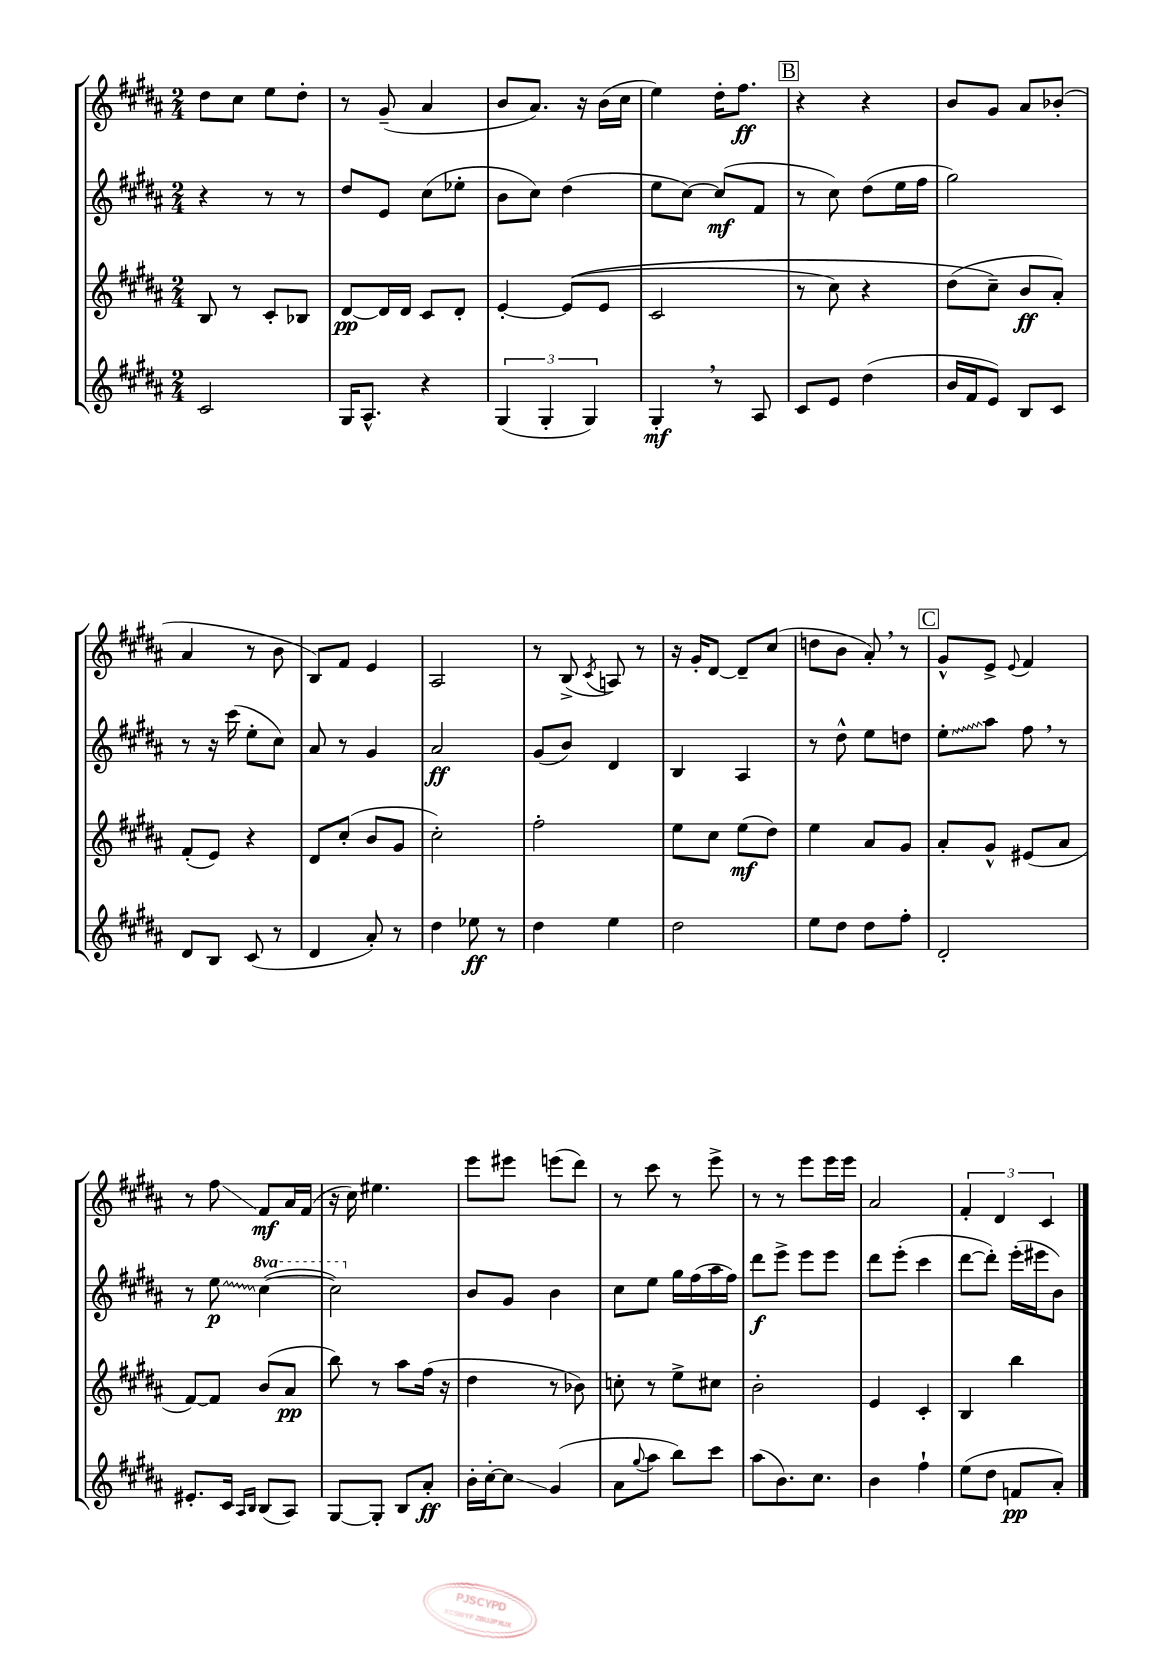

**kern	**kern	**kern	**kern
*staff4	*staff3	*staff2	*staff1
*clefG2	*clefG2	*clefG2	*clefG2
*k[f#c#g#d#a#]	*k[f#c#g#d#a#]	*k[f#c#g#d#a#]	*k[f#c#g#d#a#]
*M2/4	*M2/4	*M2/4	*M2/4
2c#	8B	4r	8dd#
.	8r	.	8cc#
.	8c#'	8r	8ee
.	8B-	8r	8dd#'
=	=	=	=
16G#	[8d#	8dd#	8r
8.A#^^	.	.	.
.	16d#]	8e	(8g#~
.	16d#	.	.
4r	8c#	(8cc#	4a#
.	8d#'	8ee-'	.
=	=	=	=
(6G#	[4e'	8b	8b
.	.	8cc#)	8.a#)
6G#'	.	.	.
.	&((8e]	(4dd#	.
.	.	.	16r
6G#)	.	.	.
.	8e	.	(16b
.	.	.	16cc#
=	=	=	=
4G#'	2c#	8ee	4ee)
.	.	[8cc#)	.
8r	.	(8cc#]	16dd#'
.	.	.	8.ff#
8A#	.	8f#	.
=	=	=	=
8c#	8r	8r	4r
8e	8cc#)	8cc#)	.
(4dd#	4r	(8dd#	4r
.	.	16ee	.
.	.	16ff#	.
=	=	=	=
16b	(8dd#	2gg#)	8b
16f#	.	.	.
8e)	8cc#~&)	.	8g#
8B	8b	.	8a#
8c#	8a#')	.	(8b-'
=	=	=	=
8d#	(8f#'	8r	4a#
8B	8e)	16r	.
.	.	(16ccc#	.
(8c#	4r	8ee'	8r
8r	.	8cc#)	8b
=	=	=	=
4d#	8d#	8a#	8B)
.	(8cc#'	8r	8f#
8a#')	8b	4g#	4e
8r	8g#	.	.
=	=	=	=
4dd#	2cc#')	2a#	2A#
8ee-	.	.	.
8r	.	.	.
=	=	=	=
4dd#	2ff#'	(8g#	8r
.	.	8b)	(8B^
.	.	.	8qc#
4ee	.	4d#	8A)
.	.	.	8r
=	=	=	=
2dd#	8ee	4B	16r
.	.	.	16g#'
.	8cc#	.	[8d#
.	(8ee	4A#	8d#~]
.	8dd#)	.	(8cc#
=	=	=	=
8ee	4ee	8r	8dd
8dd#	.	8dd#^^	8b
8dd#	8a#	8ee	8a#')
8ff#'	8g#	8dd	8r
=	=	=	=
2d#'	8a#'	8ee'	8g#^^
.	8g#^^	8aa#	8e^
.	.	.	8qqe
.	(8e#	8ff#	4f#
.	8a#	8r	.
=	=	=	=
8.e#'	[8f#)	8r	8r
.	8f#]	8ee	8ff#
16c#	.	.	.
16qqA#	.	.	.
16qqB	.	.	.
(8B	(8b	([4ccc#	8f#
8A#)	8a#	.	16a#
.	.	.	(16f#
=	=	=	=
[8G#	8bb)	2ccc#])	16r
.	.	.	16cc#)
8G#']	8r	.	4.ee#
8B	8aa#	.	.
8a#'	(16ff#	.	.
.	16r	.	.
=	=	=	=
16b'	4dd#	8b	8eee
[16cc#'	.	.	.
8cc#]	.	8g#	8eee#
(4g#	8r	4b	(8eee
.	8b-)	.	8ddd#)
=	=	=	=
8a#	8cc'	8cc#	8r
8qqgg#	.	.	.
8aa#	8r	8ee	8ccc#
8bb)	8ee^	16gg#	8r
.	.	(16ff#	.
8ccc#	8cc#	16aa#	8eee^
.	.	16ff#)	.
=	=	=	=
(8aa#	2b'	8ddd#	8r
8.b)	.	8eee^	8r
.	.	8eee	8eee
8.cc#	.	.	.
.	.	8eee	16eee
.	.	.	16eee
=	=	=	=
4b	4e	8ddd#	2a#
.	.	(8eee'	.
4ff#`	4c#'	4ccc#	.
=	=	=	=
(8ee	4B	[8ddd#	6f#'
8dd#	.	8ddd#'])	.
.	.	.	6d#
8f	4bb	(16eee'	.
.	.	16eee#	.
.	.	.	6c#
8a#')	.	8b)	.
==	==	==	==
*-	*-	*-	*-
